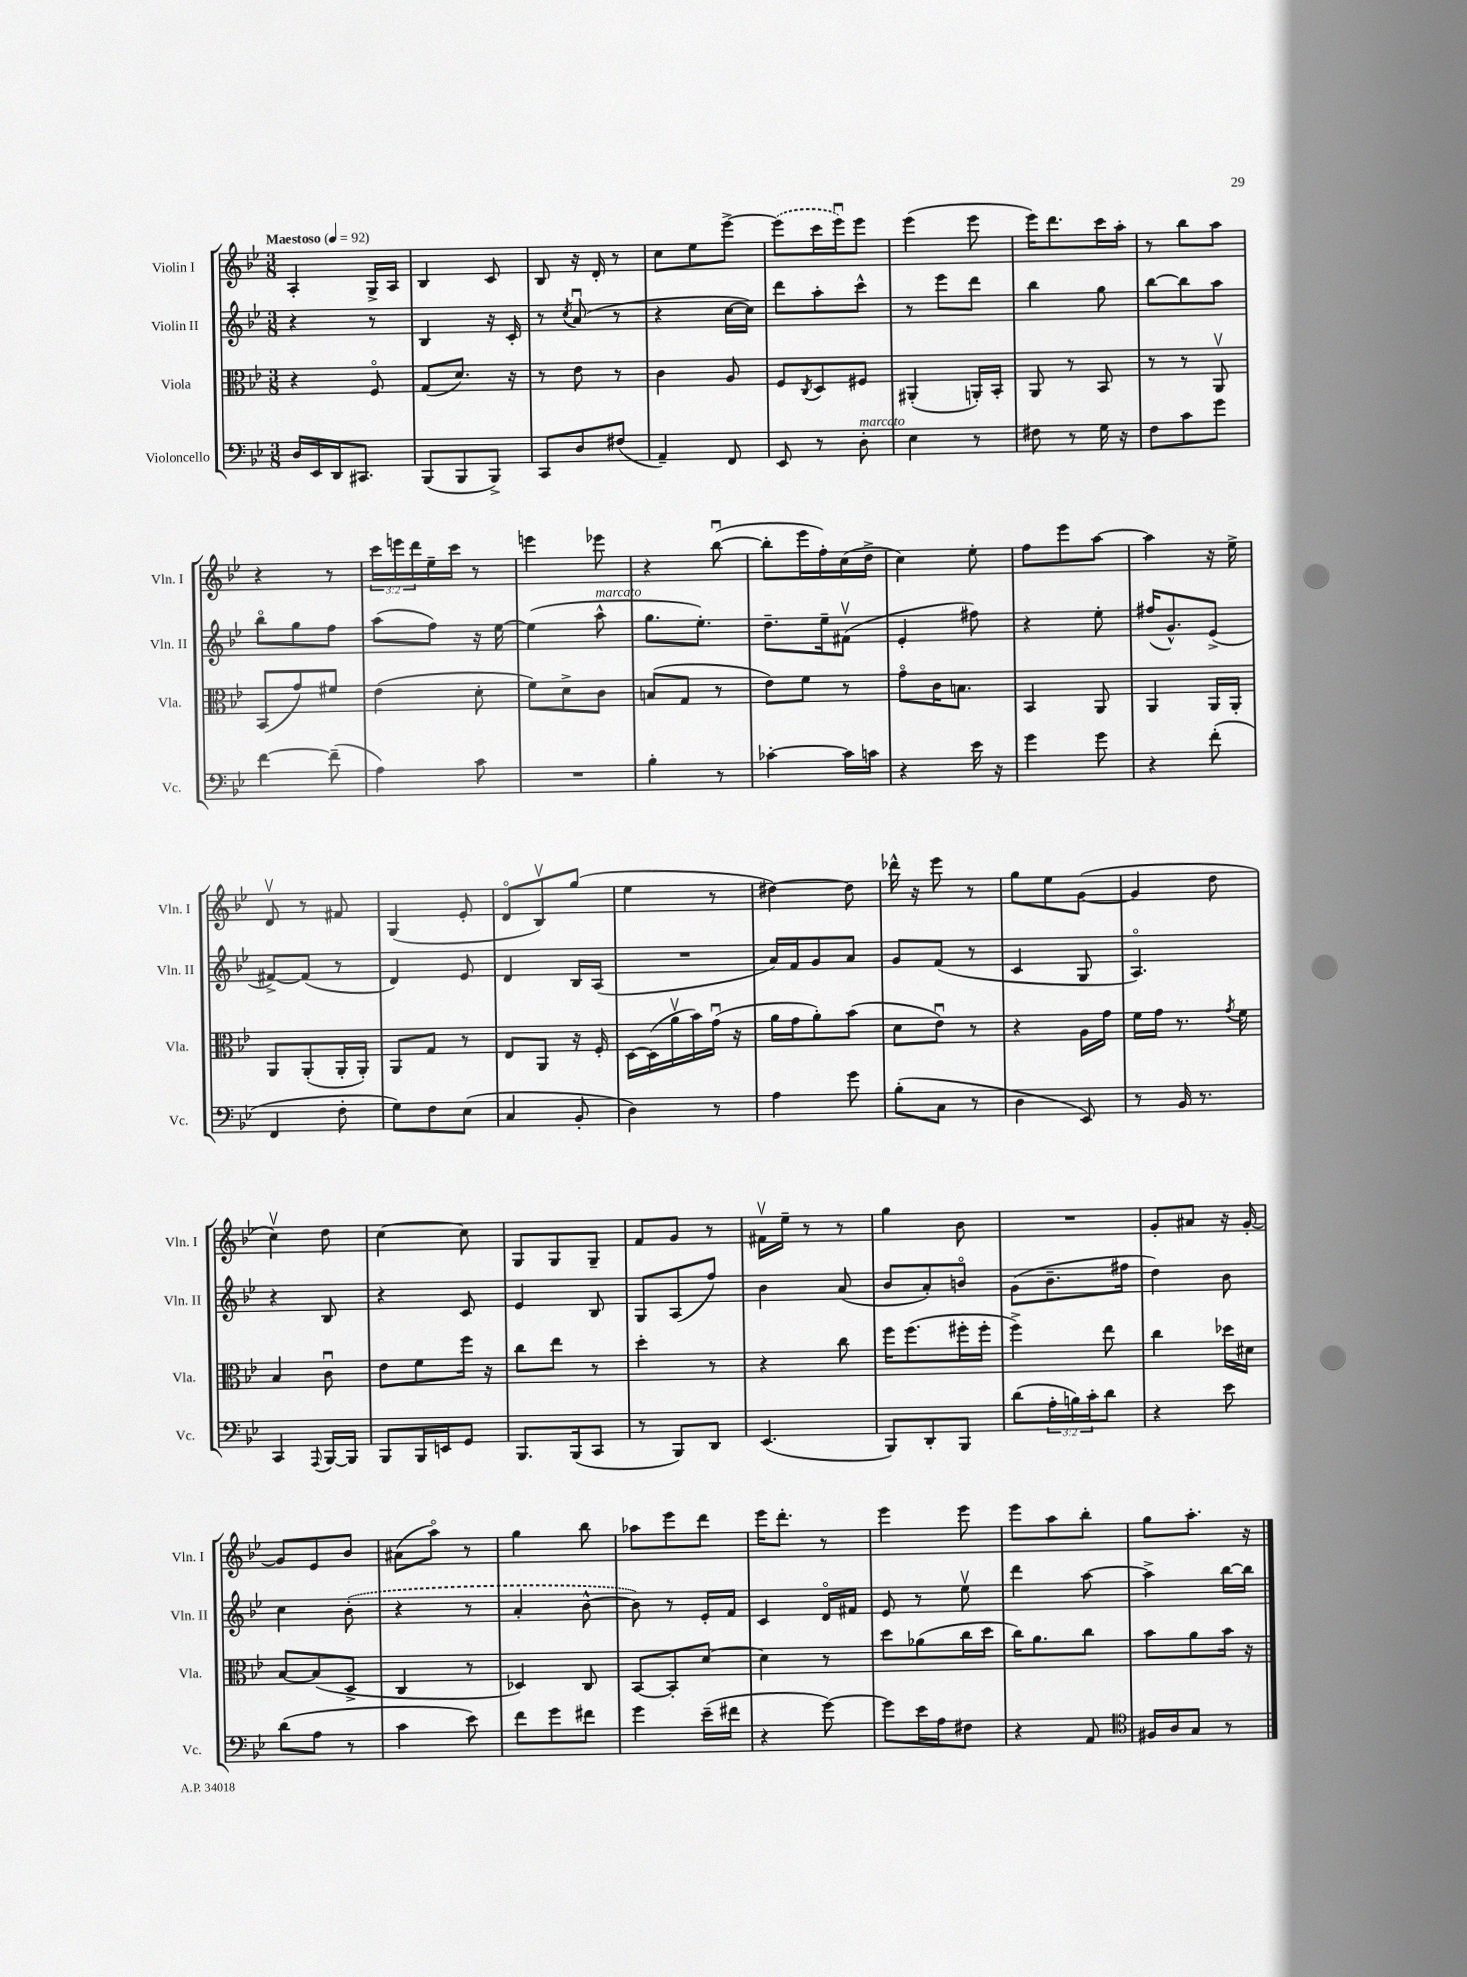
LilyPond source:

<<
\new StaffGroup <<
\new Staff = "s0" \with { instrumentName = "Violin I" shortInstrumentName = "Vln. I" } {
    \clef treble \key bes \major \numericTimeSignature \time 3/8 \override Staff.TupletNumber.text = #tuplet-number::calc-fraction-text \tempo "Maestoso" 4 = 92
    a4-. g16-> a16 |
    bes4 c'8 |
    bes8 r16 d'16-. r8 |
    c''8 ees''8 ees'''8~-> |
    \once \slurDashed ees'''8( c'''16 ees'''16\downbow) ees'''8 |
    ees'''4( ees'''8 |
    ees'''16) d'''8. c'''16 a''16-. |
    r8 bes''8 a''8 |
    r4 r8 |
    \tuplet 3/2 { c'''16 e'''16 d'''16 } ees''16-- c'''16 r8 |
    e'''4 ees'''8 |
    r4 bes''8~\downbow( |
    bes''8-. ees'''16 f''16-.) c''16( d''16-> |
    c''4) ees''8-. |
    f''8 ees'''8 a''8~ |
    a''4 r16 ees''16-> |
    d'8\upbow r8 fis'8 |
    g4( ees'8-. |
    d'8\flageolet bes8\upbow) g''8( |
    ees''4 r8 |
    dis''4~) dis''8 |
    des'''16-^ r16 ees'''8 r8 |
    g''8 ees''8 g'8~( |
    g'4 d''8 |
    c''4\upbow) d''8 |
    c''4~ c''8 |
    g8 g8 g8-- |
    f'8 g'8 r8 |
    fis'16\upbow ees''16-- r8 r8 |
    g''4 bes'8 |
    R4. |
    g'8-. ais'8 r16 g'16~-. |
    g'8 ees'8 bes'8 |
    ais'8( a''8\flageolet) r8 |
    g''4 bes''8 |
    aes''8 ees'''8 d'''8 |
    ees'''16 d'''8.-. r8 |
    ees'''4 ees'''8 |
    ees'''8 a''8 bes''8-. |
    g''8 a''8.-. r16 \bar "|." |
}
\new Staff = "s1" \with { instrumentName = "Violin II" shortInstrumentName = "Vln. II" } {
    \clef treble \key bes \major \numericTimeSignature \time 3/8
    r4 r8 |
    bes4 r16 c'16-. |
    r8 \acciaccatura { c''8 } a'8\downbow( r8 |
    r4 c''16~ c''16) |
    d'''8 a''8-. c'''8-^ |
    r8 ees'''8 d'''8 |
    bes''4 g''8 |
    bes''8~ bes''8 a''8 |
    bes''8\flageolet g''8 f''8 |
    a''8( f''8) r16 ees''16~ |
    ees''4( a''8-^^\markup { \italic "marcato" } |
    g''8. ees''8.-.) |
    d''8.-- ees''16-- fis'8\upbow( |
    ees'4-. fis''8) |
    r4 ees''8-. |
    fis''16( g'8.-^) ees'8->( |
    fis'8~->) fis'8( r8 |
    d'4) ees'8 |
    d'4 bes16 a16( |
    R4. |
    a'16) f'16 g'8 a'8 |
    g'8 f'8( r8 |
    c'4 g8 |
    a4.\flageolet) |
    r4 bes8 |
    r4 c'8 |
    ees'4 bes8 |
    g8 a8( f''8) |
    bes'4 a'8( |
    bes'8 a'8-.) b'8\flageolet |
    g'8( bes'8.-- fis''16 |
    d''4) bes'8 |
    c''4 \once \slurDashed bes'8-.( |
    r4 r8 |
    a'4-. bes'8~-^ |
    bes'8) r8 ees'16-. f'16 |
    c'4 d'16\flageolet fis'16 |
    ees'8 r8 ees''8\upbow |
    d'''4 a''8~ |
    a''4-> bes''16~ bes''16 \bar "|." |
}
\new Staff = "s2" \with { instrumentName = "Viola" shortInstrumentName = "Vla." } {
    \clef alto \key bes \major \numericTimeSignature \time 3/8
    r4 f8\flageolet |
    g8( d'8.) r16 |
    r8 ees'8 r8 |
    c'4 a8 |
    f8 \acciaccatura { c8 } d8 fis8 |
    ais,4-.( a,16-.) bes,16-. |
    a,8 r8 bes,8 |
    r8 r8 a,8\upbow |
    bes,8( g'8) fis'8 |
    ees'4( d'8-. |
    f'8) d'8-> c'8 |
    b8( g8 r8 |
    ees'8) f'8 r8 |
    g'8\flageolet c'16 b8. |
    bes,4 a,8 |
    a,4 a,16 a,16-. |
    a,8 a,8-.( a,16-. a,16-.) |
    a,8 g8 r8 |
    ees8 a,8 r16 f16-. |
    d16~ d16( a'16\upbow bes'16) g'16\downbow( r16 |
    a'16 g'16 a'8-.) bes'8( |
    d'8 ees'8\downbow) r8 |
    r4 a16 g'16 |
    f'16 g'16 r8. \acciaccatura { g'8 } f'16 |
    bes4 c'8\downbow |
    ees'8 f'8 f''16 r16 |
    c''8 ees''8 r8 |
    d''4-. r8 |
    r4 c''8 |
    f''16 f''8.( fis''16-. fis''16-. |
    f''4->) ees''8 |
    c''4 des''16 dis'16 |
    bes8~ bes8( d8-> |
    c4 r8 |
    des4) c8 |
    bes,8~ bes,8-. d'8~ |
    d'4 r8 |
    d''8 aes'8( c''16 d''16 |
    c''16) a'8. c''8 |
    bes'8 a'8 bes'16 r16 \bar "|." |
}
\new Staff = "s3" \with { instrumentName = "Violoncello" shortInstrumentName = "Vc." } {
    \clef bass \key bes \major \numericTimeSignature \time 3/8 \override Staff.TupletNumber.text = #tuplet-number::calc-fraction-text
    d16 ees,16 d,16 cis,8. |
    bes,,8( bes,,8 bes,,8->) |
    c,8 d8 fis8( |
    a,4--) f,8 |
    ees,8 r8 d8-.^\markup { \italic "marcato" } |
    ees4 r8 |
    fis8 r8 g16 r16 |
    f8 c'8 g'8 |
    f'4~ f'8--( |
    a4) c'8 |
    R4. |
    bes4-. r8 |
    ces'4~-. ces'16 c'16 |
    r4 ees'16 r16 |
    g'4 g'8 |
    r4 f'8-.( |
    f,4 f8-. |
    g8) f8 ees8( |
    c4 bes,8-. |
    d4) r8 |
    a4 g'8 |
    bes8-.( c8 r8 |
    d4 ees,8) |
    r8 bes,16 r8. |
    c,4 \appoggiatura { a,,8 } bes,,16~ bes,,16 |
    bes,,8 bes,,16 e,16 g,8 |
    bes,,8. bes,,16( c,8 |
    r8 bes,,8) d,8 |
    ees,4.( |
    bes,,8) d,8-. bes,,8 |
    d'8( \tuplet 3/2 { a16-. b16) c'16-. } d'8 |
    r4 ees'8 |
    d'8( a8 r8 |
    c'4 ees'8) |
    f'8 g'8 fis'8 |
    g'4 ees'16--( fis'16 |
    r4 g'8~) |
    g'8 ees'16 a16 fis8 |
    r4 a,8 |
    \clef tenor fis16 a16 g8 r8 \bar "|." |
}
>>
>>
\layout { \context { \Score \remove "Bar_number_engraver" } }
